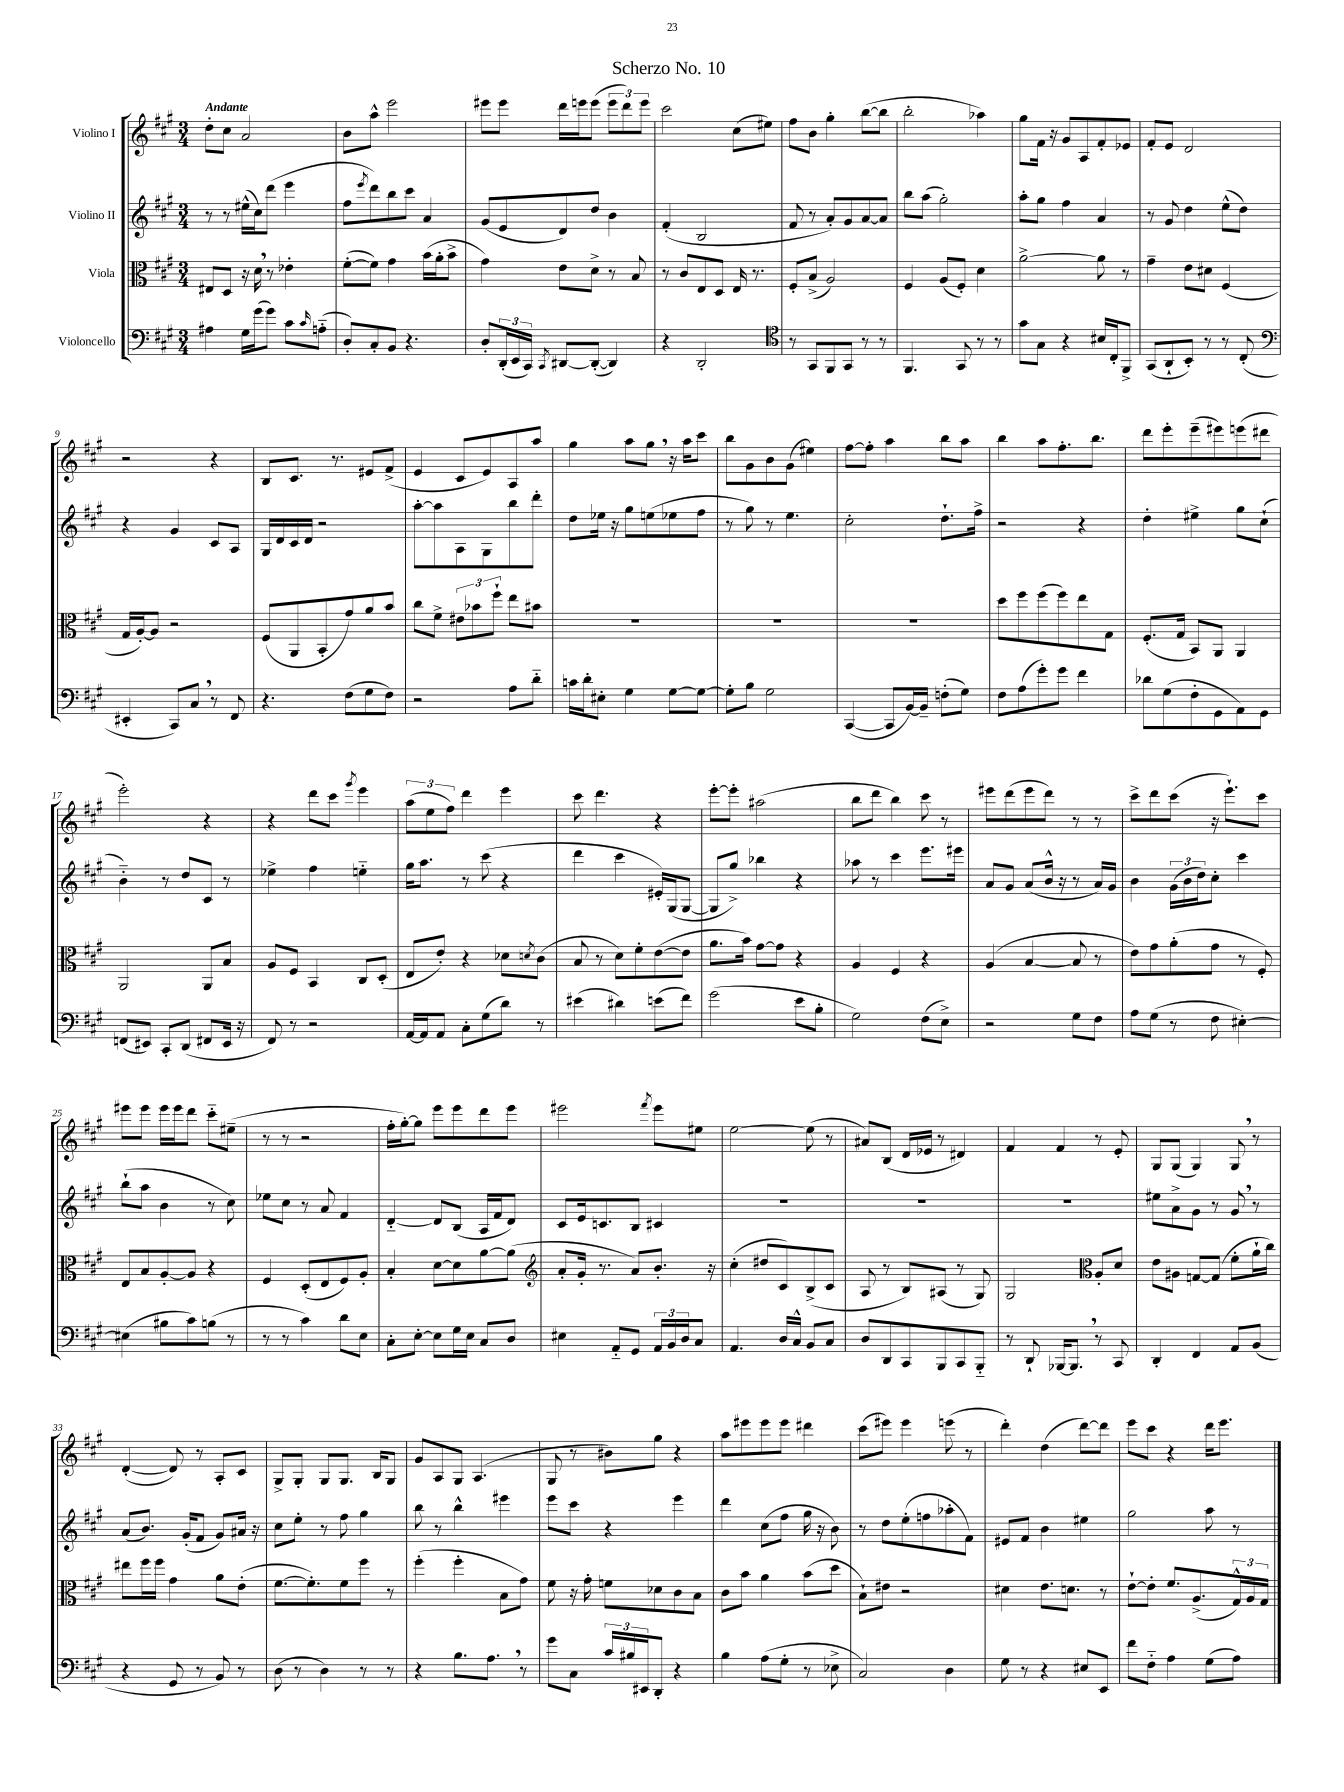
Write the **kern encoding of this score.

**kern	**kern	**kern	**kern
*staff4	*staff3	*staff2	*staff1
*clefF4	*clefC3	*clefG2	*clefG2
*k[f#c#g#]	*k[f#c#g#]	*k[f#c#g#]	*k[f#c#g#]
*M3/4	*M3/4	*M3/4	*M3/4
4A#	8E#	8r	8dd'
.	8D	8r	8cc#
16G#	16r	(16ee#^^	2a
(16g#	16d	16cc#)	.
8g#)	8r	(8ddd	.
8c#	4e-'	4eee	.
16qqc#	.	.	.
(8A'~	.	.	.
=	=	=	=
8D')	([8f#'	8ff#	8b
.	.	8qeee	.
8C#'	8f#])	8ddd)	8aa^^
8BB	4g#	8bb	2eee
4.r	.	8ccc#	.
.	(16b	4a	.
.	16a'	.	.
.	8b^	.	.
=	=	=	=
8D'	4g#)	(8g#	8eee#
(24DD'	.	8e	8eee#
24EE	.	.	.
24CC#)	.	.	.
8qCC#	.	.	.
[8DD#	8e	8d)	16ddd
.	.	.	16eee
(8DD#'_	8d^	8dd	(8eee
4DD#])	8r	4b	12eee
.	.	.	12ddd)
.	8B	.	.
.	.	.	12eee
=	=	=	=
4r	8r	(4f#'	2ccc#
.	8c#	.	.
2DD'	8E	2B	.
.	8D	.	.
.	16E	.	(8cc#
.	8.r	.	.
.	.	.	8ee#)
=	=	=	=
*clefC4	*	*	*
8r	8F#'	8f#	8ff#
8GG#	(8B^	8r	8b
8FF#	2A)	8a')	4gg#'
8GG#	.	8g#	.
8r	.	[8a	([8bb
8r	.	8a]	8bb]
=	=	=	=
4.FF#	4F#	8bb	2bb'
.	.	(8aa	.
.	(8A	2gg#')	.
8GG#	8F#')	.	.
8r	4d	.	4aa-)
8r	.	.	.
=	=	=	=
8g#	[2a^	8aa'	8gg#
8G#	.	8gg#	16f#
.	.	.	16r
4r	.	4ff#	8g#
.	.	.	8A
16B#	8a]	4a	8f#'
16C#'	.	.	.
8FF#^	8r	.	8e-
=	=	=	=
(8GG#	4g#~	8r	8f#'
8AA`	.	8g#	8e
8BB')	8e	4dd	2d
8r	8d#	.	.
8r	(4F#	(8ee^^	.
(8C#'	.	8dd)	.
=	=	=	=
*clefF4	*	*	*
4EE#'	16G#	4r	2r
.	[16A')	.	.
.	8A]	.	.
8CC#)	2r	4g#	.
8C#	.	.	.
8r	.	8c#	4r
8FF#	.	8A	.
=	=	=	=
4.r	(8F#	16G#	8B
.	.	16d	.
.	8AA	16c#	8.c#
.	.	16d	.
.	8BB'	2r	.
.	.	.	8.r
(8F#	8g#)	.	.
8G#	8a	.	8e#
8F#)	8b	.	(8f#^
=	=	=	=
2r	8cc#	[8aa'	4e
.	8f#^	8aa]	.
.	12e#	8A	8c#
.	12b-	.	.
.	.	8G#	8e)
.	12ff#`	.	.
8A	8ee	8bb	8A
8d'~	8b#	8ddd'	8aa
=	=	=	=
16c	2.r	8dd	4gg#
16d'	.	.	.
8E#'	.	16ee-	.
.	.	16r	.
4G#	.	8gg#	8aa
.	.	(8ee	8gg#
[8G#	.	8ee-	16r
.	.	.	16aa
8G#_	.	8ff#	8ccc#
=	=	=	=
8G#']	2.r	8r	8bb
8B	.	8gg#)	8g#
2G#	.	8r	8b
.	.	4.ee	(8g#
.	.	.	4ee#)
=	=	=	=
([4CC#	2.r	2cc#'	[8ff#
.	.	.	8ff#']
8CC#]	.	.	4aa
[16BB)	.	.	.
16BB~]	.	.	.
(8F'	.	8.dd`	8bb
8G#)	.	.	8aa
.	.	16ff#^	.
=	=	=	=
8F#	8dd	2r	4bb
(8A	8ff#	.	.
8g#')	(8ff#	.	8aa
8g#	8ff#)	.	8.ff#'
4f#	8ee	4r	.
.	.	.	8.bb
.	8G#	.	.
=	=	=	=
8d-	(8.F#'	4dd'	8ddd
(8G#	.	.	8eee'
.	16G#	.	.
8F#'	8BB)	4ee#^	(8eee~
8GG#	8AA	.	8eee#)
8AA)	4AA	8gg#	(8eee
8GG#	.	(8cc#`	8ddd#
=	=	=	=
(8FF	2AA	4b'~)	2eee')
8EE#)	.	.	.
8CC#'	.	8r	.
(8DD	.	8dd	.
8FF#	8AA	8c#	4r
16EE#	8B	8r	.
16r	.	.	.
=	=	=	=
8FF#)	8A	4ee-^	4r
8r	8F#	.	.
2r	4BB	4ff#	8ddd
.	.	.	8ccc#
.	.	.	8qggg#
.	8C#	4ee'~	4eee
.	(8D'	.	.
=	=	=	=
[16AA	8E	16gg#	(12aa
16AA]	.	8.aa	.
.	.	.	12ee
8AA	8e')	.	.
.	.	.	12ff#)
8C#'	4r	8r	4ddd
(8G#	.	(8ccc#	.
8d)	8d-	4r	4eee
.	8qd	.	.
8r	(8c#	.	.
=	=	=	=
(4e#	8B	4ddd	8ccc#
.	8r	.	4.ddd
4d#)	8d)	4ccc#	.
.	8f#'	.	.
(8e	([8e	16e#')	4r
.	.	(16G#	.
8f#)	8e]	[8G#	.
=	=	=	=
(2g#	8.a	8G#]	[8eee'
.	.	8gg#^)	8eee']
.	16b)	.	.
.	[8g#	4bb-	(2aa#
.	8g#]	.	.
8e	4r	4r	.
8B'	.	.	.
=	=	=	=
2G#)	4A	8aa-	8bb
.	.	8r	8ddd
.	4F#	4ccc#	4bb)
(8F#	4r	8.eee	8ccc#
8E^)	.	.	8r
.	.	16eee#	.
=	=	=	=
2r	(4A	8a	8eee#
.	.	8g#	(8ddd
.	[4B	(8a	8eee#
.	.	16b^^	8ddd)
.	.	16r	.
8G#	8B]	8r	8r
8F#	8r	16a)	8r
.	.	16g#	.
=	=	=	=
8A	8e)	4b	8ccc#^
(8G#	8g#	.	8ddd
8r	(8a'	(24g#	(8ccc#
.	.	24b	.
.	.	24dd)	.
8F#	8g#	8cc#'	16r
.	.	.	8.eee`)
[4E#')	8r	4ccc#	.
.	8F#')	.	8ccc#
=	=	=	=
(4E#]	8E	(8bb`	8eee#
.	8B	8aa	8eee#
8B#	[8A'	4b	16eee#
.	.	.	16eee#
8c#)	8A]	.	8ddd
(8B	4r	8r	8ccc#'~
8r	.	8cc#)	(8ee#~
=	=	=	=
8r	4F#	8ee-	8r
8r	.	8cc#	8r
4c#)	(8D'	8r	2r
.	8E	8a	.
8d	8F#)	4f#	.
8E	8A'	.	.
=	=	=	=
8C#'	4B'	[4d'~	16ff#'
.	.	.	[16gg#')
[8E'	.	.	8gg#]
8E]	[8d	8d]	8eee
16G#	8d]	(8B	8eee
16E	.	.	.
8C#	[8a	16A	8ddd
.	.	16f#	.
8D	(8a]	8d)	8eee
=	=	=	=
*	*clefG2	*	*
4E#	8a'	8c#	2eee#
.	16g#'	16e	.
.	8.r	8.c	.
8AA'~	.	.	.
8GG#	8a)	8B	.
.	.	.	8qfff#
24AA	8.b'	4c#	8eee#
24BB	.	.	.
24D	.	.	.
8C#	.	.	8ee#
.	16r	.	.
=	=	=	=
4.AA	(4cc#'	2.r	[2ee
.	8dd#	.	.
16D	8c#)	.	.
16C#^^	.	.	.
8BB	(8B^	.	(8ee]
8C#	8c#	.	8r
=	=	=	=
8D	8A	2.r	8a#)
8DD	8r	.	(8B
8CC#	8B)	.	16d
.	.	.	16e-
8BBB	(8A#	.	8r
8CC#	8r	.	4d#)
8BBB'~	8G#)	.	.
=	=	=	=
8r	2G#	2.r	4f#
8DD`	.	.	.
[16BBB-	.	.	4f#
8.BBB-]	.	.	.
*	*clefC3	*	*
8r	8A'	.	8r
8CC#	8d	.	8e'
=	=	=	=
4DD'	8e	8ee#	8G#
.	8A#	8a^	(8G#
4FF#	[8G	8g#	4G#)
.	(8G]	8r	.
8AA	8f#'	8g#	8G#
(8BB	16a`	8r	8r
.	16cc#)	.	.
=	=	=	=
4r	8ee#	(8a	([4d'
.	16ff#	8.b)	.
.	16ff#	.	.
8GG#	4g#	.	8d])
.	.	(16g#'	.
8r	.	8f#	8r
8BB)	8a	8g#)	8A'
8r	(8e'	16a#	8c#
.	.	16r	.
=	=	=	=
(8D	[8.f#	8cc#	8G#^
8r	.	8ee'	8G#'
.	8.f#'])	.	.
4D)	.	8r	8G#
.	8f#	8ff#	8.G#
8r	8ff#	4gg#	.
.	.	.	16B
8r	8r	.	8G#
=	=	=	=
4r	(4ff#'	8bb	8g#
.	.	8r	8A
8.B	4ff#'	4bb^^	8G#
.	.	.	(4.A
8.A	.	.	.
.	8B	4eee#	.
8r	8g#)	.	.
=	=	=	=
8g#	8f#	8eee	8G#
8C#	16r	8ccc#	8r
.	16g#'	.	.
24c#	8f	4r	8b#)
24B#	.	.	.
24EE#	.	.	.
8DD'	8d-	.	8gg#
4r	8c#	4eee	4r
.	8B	.	.
=	=	=	=
4B	8c#	4ddd	8aa
.	8b	.	8eee#
(8A	4a	(8cc#	8eee#
8G#'	.	8ff#	8eee#
8r	(8b	16gg#	4ddd#
.	.	16r	.
8E-^	8dd	8b)	.
=	=	=	=
2C#)	8B`)	8r	(8ccc#
.	8e#	8dd	8eee#)
.	2r	(8ee'	4eee#
.	.	8ff	.
4D	.	8aa-'	(8eee
.	.	8f#)	8r
=	=	=	=
8G#	4d#	8e#	4ddd')
8r	.	8f#	.
4r	8.e	4b	(4dd
.	8.d	.	.
8E#	.	4ee#	[8ddd)
8EE	8r	.	8ddd]
=	=	=	=
8f#	[8e`	2gg#	8eee
8F#'~	8e']	.	8ccc#
4A	8.f#	.	4r
.	(8.A^	.	.
(8G#	.	8aa	16ddd
.	.	.	8.eee
8A)	24G#^^)	8r	.
.	24A	.	.
.	24G#	.	.
==	==	==	==
*-	*-	*-	*-
